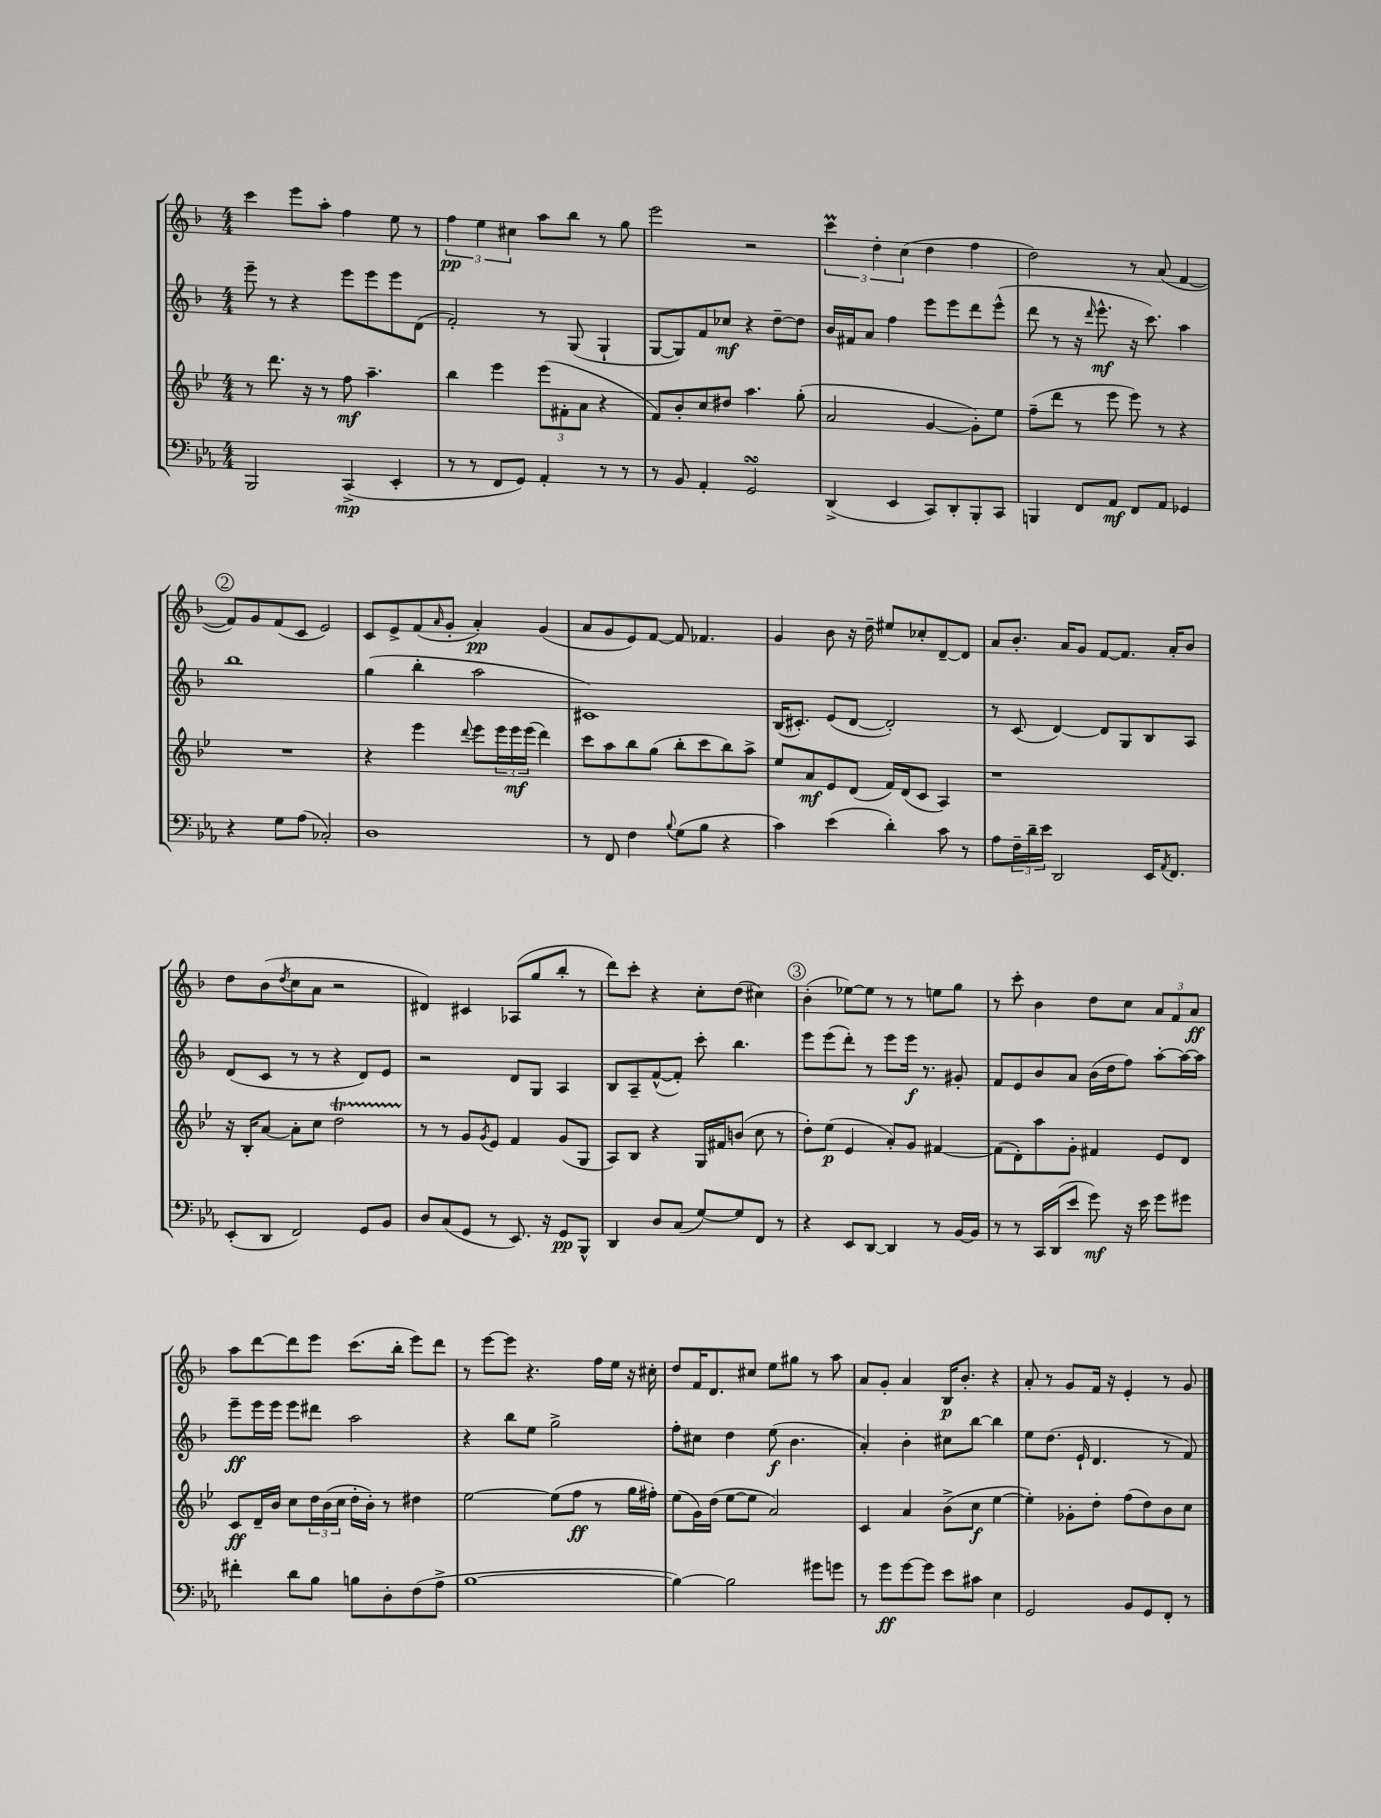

**kern	**kern	**kern	**kern
*staff4	*staff3	*staff2	*staff1
*clefF4	*clefG2	*clefG2	*clefG2
*k[b-e-a-]	*k[b-e-]	*k[b-]	*k[b-]
*M4/4	*M4/4	*M4/4	*M4/4
2BBB-/	8r	8eee~\	4ccc\
.	8.ddd\	8r	.
.	.	4r	8eee\L
.	16r	.	.
.	8r	.	8aa'\J
(4CC^/	8ff\	8eee\L	4ff\
.	4.aa~\	8eee\	.
4EE-'/	.	8eee\	8ee\
.	.	(8d\J	8r
=	=	=	=
8r	4bb-\	2f'/)	6ff\
8r	.	.	.
.	.	.	6ee\
8FF/L	4eee-\	.	.
.	.	.	6cc#\
8GG/J)	.	.	.
4AA-'/	(12eee-\L	8r	8aa\L
.	12f#'\	.	.
.	.	(8G/	8bb-\J
.	12a\J	.	.
8r	4r	4G`/	8r
8r	.	.	8gg\
=	=	=	=
8r	8f/L)	[8G/L	2eee\
8BB-/	8b-'/	8G/])	.
4AA-'/	8cc/	8f/	.
.	8dd#/J	8cc-/J	.
2GG/	4.aa\	4r	2r
.	.	[8dd~\L	.
.	(8gg'\	8dd\]J	.
=	=	=	=
(4DD^/	2a/	16b-/LL	6ccc\
.	.	16f#/J	.
.	.	8a/J	.
.	.	.	6dd'\
4EE-/	.	4ff\	.
.	.	.	(6cc\
8CC/L)	[4g/	8eee\L	4dd\
8DD'/	.	8eee\	.
8BBB-'/	8g'\]L)	8ddd\	4ff\
8CC/J	8ee-\J	(8eee^^\J	.
=	=	=	=
4BBB/	(8ff~\L	8ddd\	2dd\)
.	8ddd\J	8r	.
8FF/L	8r	16r	.
.	.	16qqddd/	.
.	.	8.eee^^\	.
8AA-/J	8eee-\	.	.
8FF/L	8eee-\)	16r	8r
.	.	8.ccc\)	.
8AA-/J	8r	.	(8a/
4GG-/	4r	4aa\	[4f/
=	=	=	=
4r	1r	1bb-	8f/]L)
.	.	.	8g/
8G\L	.	.	(8f/
(8A-\J	.	.	8c/J
2C-'/)	.	.	2e/)
=	=	=	=
1D	4r	(4gg\	8c/L
.	.	.	8e^/
.	4eee-\	4bb-'\	(8f/
.	.	.	16qqa/
.	.	.	8g'/J
.	8qqddd/	.	.
.	8eee-\L	2aa\	4a'/)
.	24eee-\L	.	.
.	24eee-\	.	.
.	(24eee-\JJ	.	.
.	4ddd\)	.	(4g/
=	=	=	=
8r	8ccc\L	1c#)	8a/L
8FF/	8aa\	.	8g/
4F\	8bb-\	.	8e/)
.	(8gg\J	.	[8f/J
8qqB-/	.	.	.
(8G\L	8bb-'\L	.	8f/]
8B-\J	8ccc\	.	4.f-/
4r	8bb-\)	.	.
.	8aa^\J	.	.
=	=	=	=
4c\)	8ee-/L	(16B-/LK	4g/
.	.	8.c#'/J)	.
.	8a/	.	.
(4e-\	8e-/	(8e/L	8b-\
.	(8d/J	[8d/J	16r
.	.	.	16dd~\
4d'\)	16f/LL)	2d'/])	8ee#/L
.	(16d/J	.	.
.	8c/J	.	8cc-'/
8c\	4A/)	.	[8d~/
8r	.	.	8d/]J
=	=	=	=
8A-\L	1r	8r	8a/L
24F~\L	.	(8c/	8.b-'/J
24d~\	.	.	.
24e-\JJ	.	.	.
2DD/	.	[4d/)	.
.	.	.	16a/LK
.	.	.	8g/J
.	.	8d/]L	[8f/L
.	.	8G/	8.f/]J
16EE-/LK	.	8B-/	.
8qAA-/	.	.	.
8.FF/J	.	.	16a'/LK
.	.	8A/J	8b-/J
=	=	=	=
(8EE-'/L	16r	(8d/L	8dd\L
.	16B-'/LK	.	.
8DD/J	[8a/J	8c/J	(8b-\
.	.	.	8qdd/
2FF/)	8a'\]L	8r	8cc\
.	8cc\J	8r	8a\J
.	2dd\	4r	2r
8GG/L	.	8d/L)	.
8BB-/J	.	8e/J	.
=	=	=	=
8D/L	8r	2r	4d#/)
(8C/	8r	.	.
8GG/J	8g/L	.	4c#/
.	8qg/	.	.
8r	8e-/J	.	.
8.EE-/)	4f/	8d/L	(8A-/L
.	.	8G/J	8gg/
16r	.	.	.
8GG/L	(8g/L	4A/	8bb-'/J
8BBB-^^/J	8G/J	.	8r
=	=	=	=
4DD/	8A/L)	8B-/L	8ddd\L)
.	8B-/J	8A~/	8ccc'\J
8D/L	4r	([8f^^/	4r
(8C/J	.	8f'/]J)	.
[8G/L)	16G/LL	8ccc'\	8cc'\L
.	16f#/J	.	.
8G/]	(8b/J	4.bb-\	(8dd\J
8FF/J	8cc\	.	4cc#\)
8r	8r	.	.
=	=	=	=
4r	8dd'\L)	8eee\L	(4b-'\
.	(8ee-\J	(8eee\	.
8EE-/L	4e-/	8ddd'\J)	[8ee-\L)
[8DD/J	.	8r	8ee-\]J
4DD/]	8a'/L)	8eee\L	8r
.	8g/J	16eee\Jk	8r
.	.	8.r	.
8r	[4f#/	.	8ee\L
[16BB-/LL	.	8g#'/	8gg\J
16BB-/]JJ	.	.	.
=	=	=	=
8r	(8f#\]L	8f/L	8r
8r	8d'\)	8e/	8ccc'\
16CC/LL	8aa\	8b-/	4b-\
(16DD/J	.	.	.
8e-/J	8g'\J	8a/J	.
8g\)	4f#/	(16b-\LL	8dd\L
.	.	16dd\J	.
16r	.	8ff\J)	8cc\J
16e-\	.	.	.
8g\L	8e-/L	[8aa'\L	12a/L
.	.	.	12f/
8g#\J	8d/J	16aa\_L	.
.	.	.	12a/J
.	.	16aa\]JJ	.
=	=	=	=
4f#'\	8c/L	8eee~\L	8aa\L
.	16d~/L	16eee\L	[8ddd\
.	16b-/JJ	16eee\JJ	.
8d\L	8cc\L	8eee\L	8ddd\]
8B-\J	24dd\L	8ddd#\J	8eee\J
.	(24b-\	.	.
.	24cc\JJ	.	.
8B\L	16dd'\LL	2aa\	(8.ccc\L
.	16b-'\JJ)	.	.
8D'\	8r	.	.
.	.	.	16bb-'\Jk
(8F\	4dd#\	.	8eee\L)
8A-^\J	.	.	8ddd\J
=	=	=	=
[1B-	[2ee-\	4r	8r
.	.	.	[8eee\L
.	.	8bb-\L	8eee\]J
.	.	8ee\J	4.r
.	(8ee-\]L	2gg^\	.
.	8ff\J	.	.
.	8r	.	16ff\LL
.	.	.	16ee\JJ
.	16gg\LL	.	16r
.	16ff#'\JJ)	.	16cc#'\
=	=	=	=
4B-\_)	(8ee-\L	8ff'\L	8dd/L
.	16g\L)	8cc#\J	16f/K
.	(16dd\JJ	.	8.d/
2B-\]	[8ee-\L	4dd\	.
.	8ee-\]J	.	8cc#/J
.	2a/)	(8ee\	8ee\L
.	.	4.b-\	8gg#\J
8g#\L	.	.	8r
8g\J	.	.	8aa\
=	=	=	=
8r	4c/	4a'/)	8a/L
8g\L	.	.	8g'/J
[8g\	4a/	4b-'\	4a/
8g\]J	.	.	.
8e-\L	(8b-^\L	8cc#\L	16B-/LK
.	.	.	8.b-'/J
8c#\J	8cc\J	[8bb-\J	.
4E-\	[4ee-\	4bb-\]	4r
=	=	=	=
2GG/	4ee-'\])	8ee\L	8a'/
.	.	(8.dd\J	8r
.	8g-'\L	.	8g/L
.	.	16e`/	.
.	8dd'\J	4.d/	16f/Jk
.	.	.	16r
8BB-/L	(8ff\L	.	4e'/
8GG/	8dd\)	.	.
8FF'/J	8b-\	8r	8r
8r	8cc\J	8f/)	8g/
==	==	==	==
*-	*-	*-	*-
